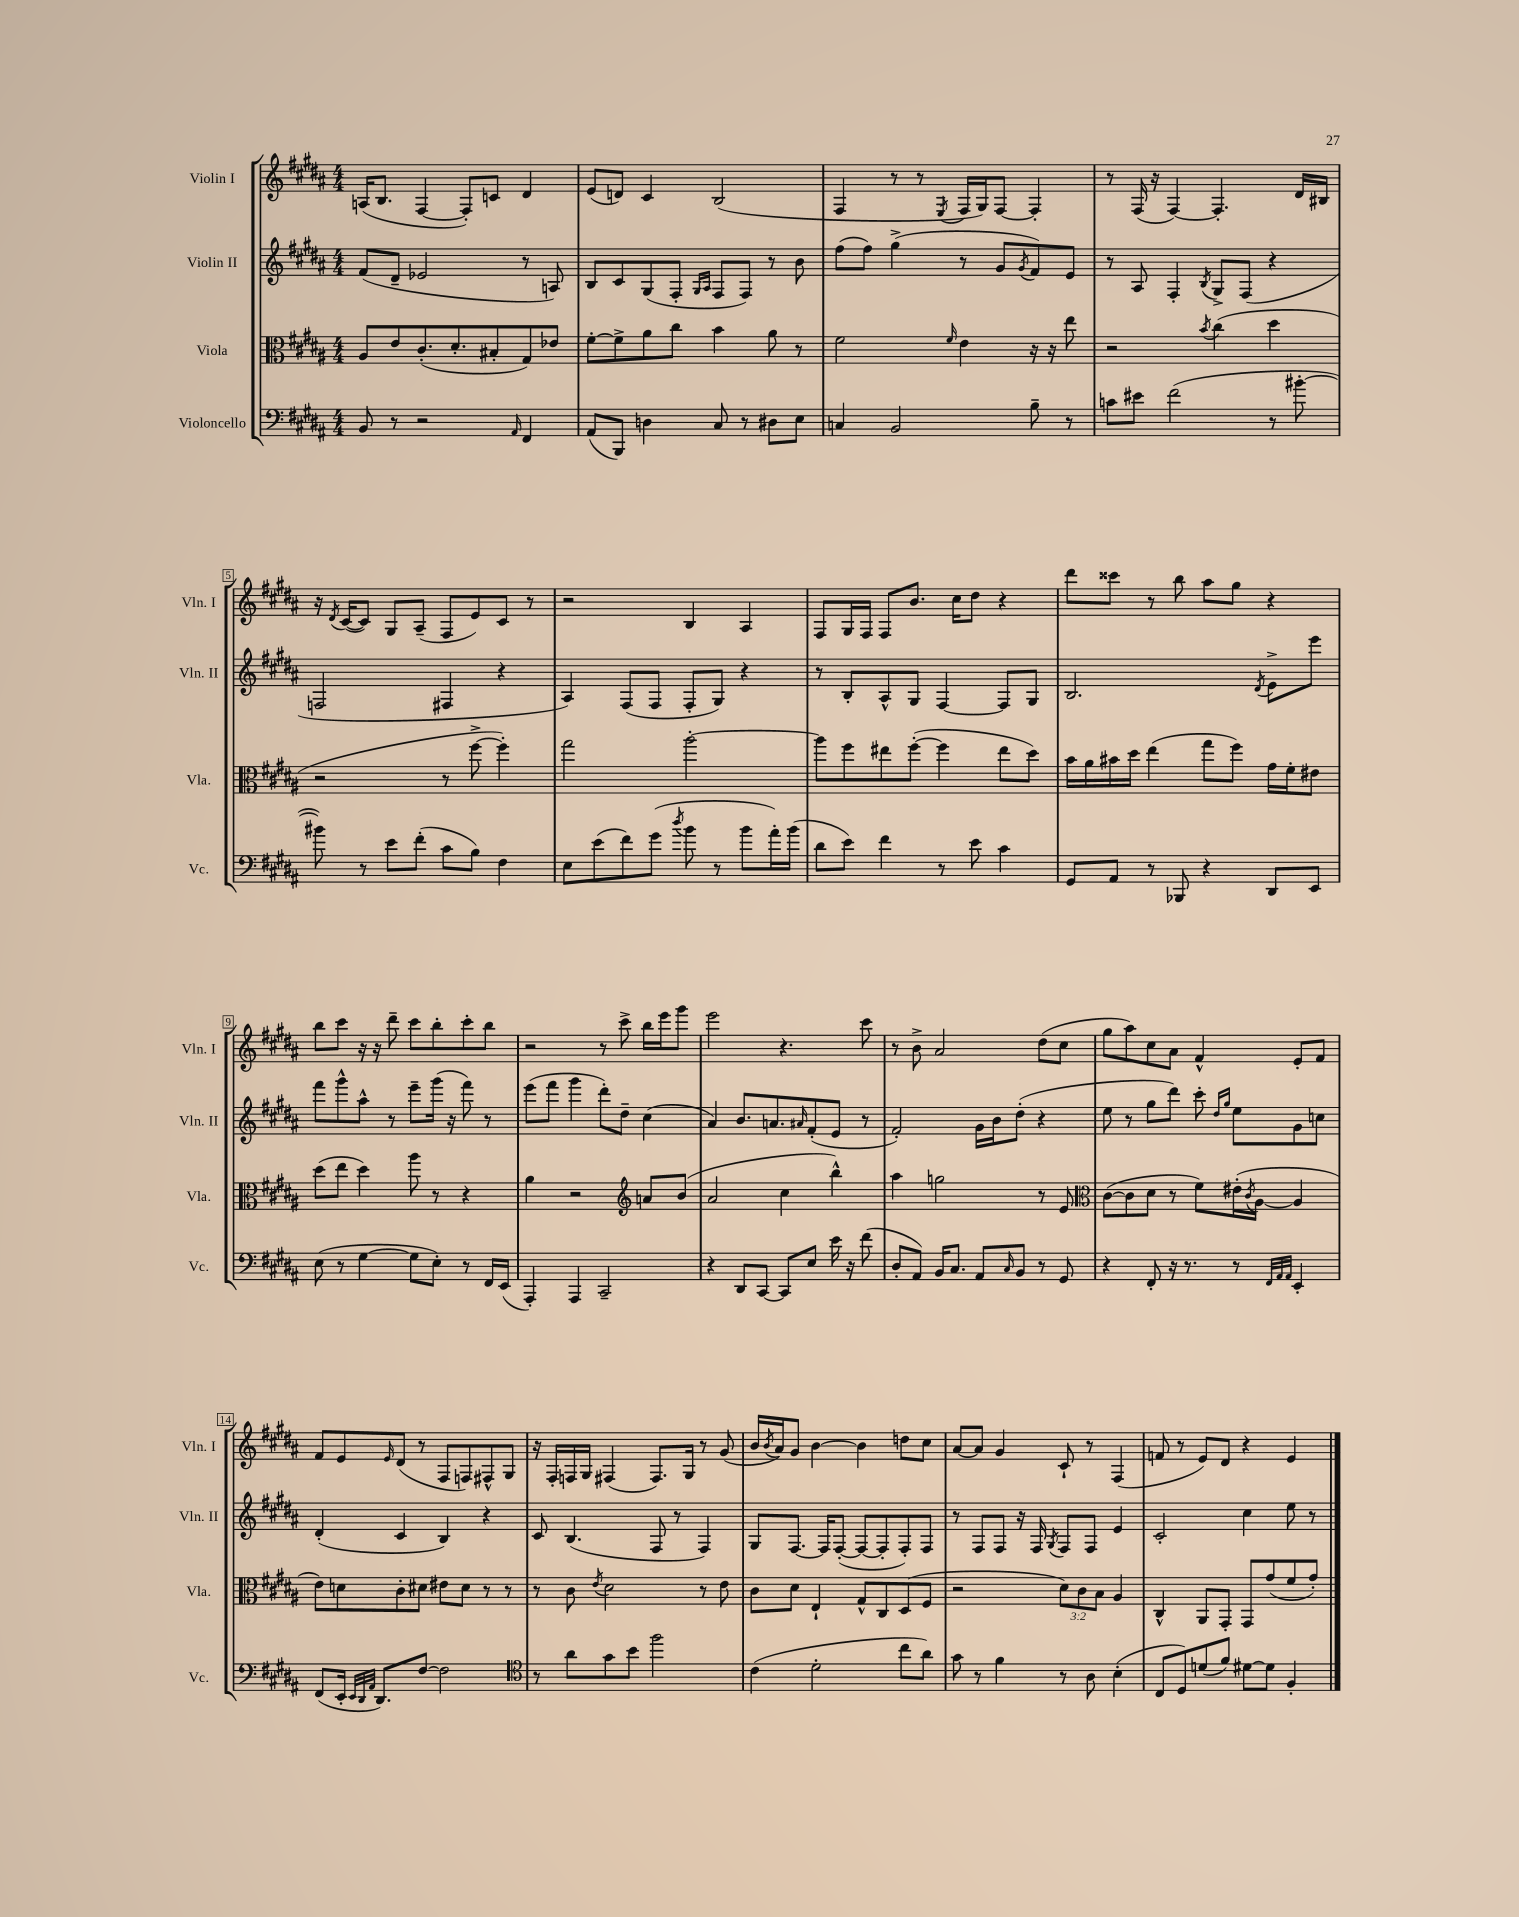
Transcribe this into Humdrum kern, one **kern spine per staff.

**kern	**kern	**kern	**kern
*staff4	*staff3	*staff2	*staff1
*clefF4	*clefC3	*clefG2	*clefG2
*k[f#c#g#d#a#]	*k[f#c#g#d#a#]	*k[f#c#g#d#a#]	*k[f#c#g#d#a#]
*M4/4	*M4/4	*M4/4	*M4/4
8BB/	8A#/L	(8f#/L	(16A/LK
.	.	.	8.B/J
8r	8e/	8d#~/J	.
2r	(8.c#'/	2e-/	[4F#/
.	8.d#'/	.	.
.	.	.	8F#'/]L)
.	8B#'/	.	8c/J
16qqAA#/	.	.	.
4FF#/	8G#/)	8r	4d#/
.	8e-/J	8A/)	.
=	=	=	=
(8AA#/L	[8f#'\L	8B/L	(8e/L
8BBB/J)	8f#^\]	8c#/	8d/J)
4D\	8a#\	(8G#/	4c#/
.	8cc#\J	8F#'/J	.
.	.	16qqG#/LL	.
.	.	16qqA#/JJ	.
8C#/	4b\	8F#/L	(2B/
8r	.	8F#/J)	.
8D#\L	8a#\	8r	.
8E\J	8r	8b\	.
=	=	=	=
4C/	2f#\	(8ff#\L	4F#/
.	.	8ff#\J)	.
2BB/	.	(4gg#^\	8r
.	.	.	8r
.	16qqf#/	.	8qE/
.	4e\	8r	16F#/LL
.	.	.	16G#/J)
.	.	8g#/L	[8F#/J
.	.	8qg#/	.
8B~\	16r	8f#/)	4F#'/]
.	16r	.	.
8r	8ee\	8e/J	.
=	=	=	=
8c\L	2r	8r	8r
8e#\J	.	8A#/	(16F#/
.	.	.	16r
(2f#\	.	4F#'/	[4F#/)
.	8qb/	8qB/	.
.	(4cc#\	8G#^/L	4.F#'/]
.	.	(8F#/J	.
8r	4dd#\	4r	.
[8b#'\	.	.	16d#/LL
.	.	.	16B#/JJ
=	=	=	=
8b#\])	2r	2F/	16r
.	.	.	8qd#/
.	.	.	([16c#/LK
8r	.	.	8c#/]J)
8e\L	.	.	8G#/L
(8f#'\J	.	.	(8A#~/J
8c#\L	8r	4F#/	8F#/L
8B\J)	[8ff#^\	.	8e/)
4F#\	4ff#'\])	4r	8c#/J
.	.	.	8r
=	=	=	=
8E\L	2gg#\	4A#/)	2r
(8e\	.	.	.
8f#\)	.	(8F#/L	.
(8g#\J	.	8F#/J	.
8qdd#/	.	.	.
8b\	[2aa#'\	8F#'/L	4B/
8r	.	8G#/J)	.
8b\L	.	4r	4A#/
16a#'\L)	.	.	.
(16b\JJ	.	.	.
=	=	=	=
8d#\L	8aa#\]L	8r	8F#/L
8e\J)	8ff#\	8B'/L	16G#/L
.	.	.	16F#/JJ
4f#\	8ee#\	8A#^^/	8F#/L
.	([8ff#'\J	8G#/J	8.b/J
8r	4ff#\]	[4F#/	.
.	.	.	16cc#\LK
8e\	.	.	8dd#\J
4c#\	8ee#\L	8F#/]L	4r
.	8dd#\J)	8G#/J	.
=	=	=	=
8GG#/L	16b\LL	2.B/	8ddd#\L
.	16a#\	.	.
8AA#/J	16b#\	.	8ccc##\J
.	16dd#\JJ	.	.
8r	(4ee\	.	8r
8BBB-/	.	.	8bb\
4r	8gg#\L	.	8aa#\L
.	8ff#\J)	.	8gg#\J
.	.	8qd#/	.
8DD#/L	16g#\LL	8e^\L	4r
.	16f#'\J	.	.
8EE/J	8e#\J	8eee\J	.
=	=	=	=
(8E\	(8dd#\L	8fff#\L	8bb\L
8r	8ee\J	8ggg#^^\	8ccc#\J
[4G#\	4dd#\)	8aa#^^\J	16r
.	.	.	16r
.	.	8r	8ddd#~\
8G#\]L	8aa#\	8eee~\L	8ccc#\L
8E'\J)	8r	(16ggg#\Jk	8bb'\
.	.	16r	.
8r	4r	8fff#\)	8ccc#'\
16FF#/LL	.	8r	8bb\J
(16EE/JJ	.	.	.
=	=	=	=
4AAA#'/)	4a#\	(8eee\L	2r
.	.	8fff#\J	.
4AAA#/	2r	4ggg#\	.
2CC#~/	.	8ddd#'\L)	8r
.	.	8dd#~\J	8ccc#^\
*	*clefG2	*	*
.	8a/L	(4cc#\	16bb\LL
.	.	.	16eee\J
.	(8b/J	.	8ggg#\J
=	=	=	=
4r	2a#/	4a#/)	2eee\
8DD#/L	.	8.b/L	.
[8CC#/J	.	.	.
.	.	8.a/	.
8CC#/]L	4cc#\	.	4.r
.	.	16qqa#/	.
8E/J	.	(8f#'/	.
16e\	4bb^^\)	8e/J	.
16r	.	.	.
(8f#\	.	8r	8ccc#\
=	=	=	=
8D#'/L	4aa#\	2f#'/)	8r
8AA#/J)	.	.	8b^\
16BB/LK	2gg\	.	2a#/
8.C#/J	.	.	.
8AA#/L	.	16g#\LL	.
.	.	16b\J	.
16qqC#/	.	.	.
8BB/J	.	(8dd#'\J	.
8r	8r	4r	(8dd#\L
8GG#/	8e/	.	8cc#\J
=	=	=	=
*	*clefC3	*	*
4r	([8c#\L	8ee\	8gg#\L
.	8c#\]	8r	8aa#\)
8FF#'/	8d#\J	8gg#\L	8cc#\
16r	8r	8ddd#\J)	8a#\J
8.r	.	.	.
.	8f#\L)	8ccc#'\	4f#^^/
.	.	16qqdd#/LL	.
.	.	16qqgg#/JJ	.
8r	(16e#'\L	8ee\L	.
.	8qc#/	.	.
.	[16A#\JJ	.	.
32qqFF#/LLL	.	.	.
32qqAA#/	.	.	.
32qqAA#/JJJ	.	.	.
4EE'/	4A#/]	8g#\	8e'/L
.	.	8cc\J	8f#/J
=	=	=	=
(8FF#/L	8e\L)	(4d#'/	8f#/L
16EE'/Jk	8d\	.	8e/
32qqEE/LLL	.	.	.
32qqDD#/	.	.	.
32qqAA#/JJJ	.	.	.
8.DD#/L)	.	.	.
.	.	.	16qqe/
.	8c#'\	4c#/	(8d#/J
[8F#/J	8d#\J	.	8r
2F#\]	8e#\L	4B/)	8F#/L
.	8d#\J	.	8F/)
.	8r	4r	8F#^^/
.	8r	.	8G#/J
=	=	=	=
*clefC4	*	*	*
8r	8r	8c#/	16r
.	.	.	16F#'/LL
8a#\L	8c#\	(4.B/	16F/
.	.	.	16G#/JJ
.	8qe/	.	.
8g#\	2d#\	.	(4F#/
8b\J	.	.	.
2ff#\	.	8F#/	8.F#/L)
.	.	8r	.
.	.	.	16G#/Jk
.	8r	4F#/)	8r
.	8e\	.	(8g#/
=	=	=	=
(4c#\	8c#\L	8G#/L	16b/LL
.	.	.	8qb/
.	.	.	16a#/J)
.	8d#\J	[8.F#/J	8g#/J
2d#'\	4E`/	.	[4b\
.	.	16F#/]LK	.
.	.	([8F#'/J	.
.	8G#^^/L	8F#/_L	4b\]
.	8C#/	8F#'/]	.
8cc#\L	(8D#/	8F#'/)	8dd\L
8a#\J)	8F#/J	8F#/J	8cc#\J
=	=	=	=
8g#\	2r	8r	[8a#/L
8r	.	8F#/L	8a#/]J
4f#\	.	8F#/J	4g#/
.	.	16r	.
.	.	16F#/	.
.	.	8qG#/	.
8r	12d#\L)	8F#/L	8c#`/
.	12c#\	.	.
8A#\	.	8F#/J	8r
.	12B\J	.	.
(4B'\	4A#/	4e/	(4F#/
=	=	=	=
8C#/L	4C#^^/	2c#'/	8f/
8D#/)	.	.	8r
(8d/	8AA#/L	.	8e/L)
8f#/J)	8GG#'/J	.	8d#/J
[8d#\L	8GG#/L	4cc#\	4r
8d#\]J	(8g#/	.	.
4F#'/	8f#/	8ee\	4e/
.	8g#'/J)	8r	.
==	==	==	==
*-	*-	*-	*-
